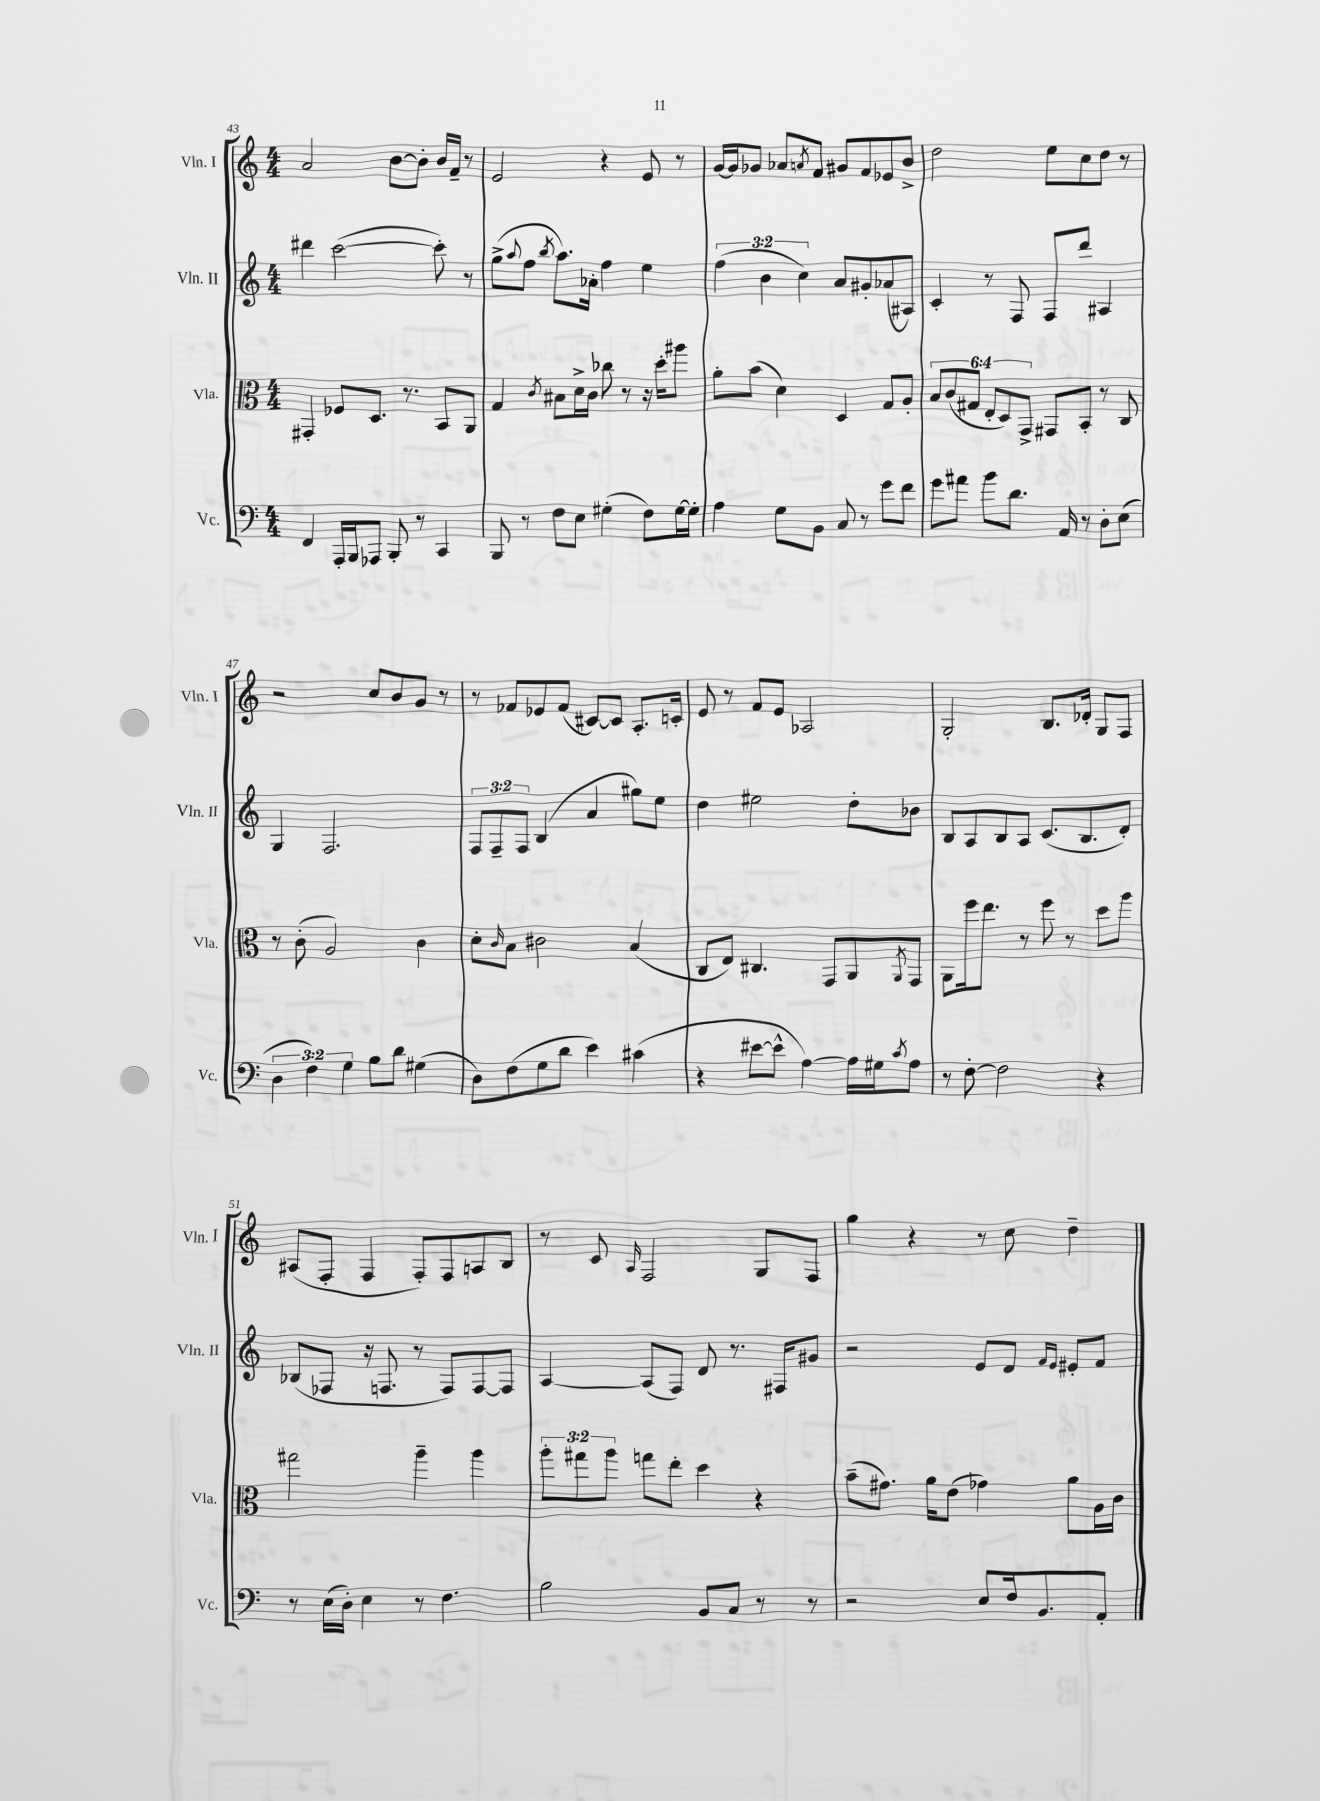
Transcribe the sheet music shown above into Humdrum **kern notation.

**kern	**kern	**kern	**kern
*part4	*part3	*part2	*part1
*staff4	*staff3	*staff2	*staff1
*I"Vc.	*I"Vla.	*I"Vln. II	*I"Vln. I
*I'Vc.	*I'Vla.	*I'Vln. II	*I'Vln. I
*clefF4	*clefC3	*clefG2	*clefG2
*k[]	*k[]	*k[]	*k[]
*M4/4	*M4/4	*M4/4	*M4/4
=43	=43	=43	=43
4FF/	4GG#X'/	4ddd#X\	2a/
16AAA'/LL	8F-X/L	([2ccc\	.
16BBB/J	.	.	.
8AAA-X/J	8.D/J	.	.
8BBB'/	.	.	[8b\L
.	8.r	.	.
8r	.	.	8b'\J]
4CC/	8BB/L	8ccc'\])	16b/LL
.	.	.	16f~/JJ
.	8AA/J	8r	8r
=44	=44	=44	=44
8BBB/	4G/	(8gg^\L	2e/
.	.	8qqaa/	.
8r	.	8ff\J	.
.	8qc/	8qbb/	.
8F\L	8B#X\L	8.aa\L)	.
8E\J	16d^\L	.	.
.	16c\JJ	16a-X'\Jk	.
(4G#X'\	8cc-X\	4ff\	4r
.	8r	.	.
8F\L)	16r	4ee\	8e/
.	16dd'\KL	.	.
[16G#\L	8aa#X\J	.	8r
16G#'\JJ]	.	.	.
=45	=45	=45	=45
4A\	8a'\L	(6ff\	[16g/LL
.	.	.	16g/J]
.	(8b\J	.	8g-X/J
.	.	6b\	.
8G\L	4d\)	.	8a-X/L
.	.	6cc\)	.
.	.	.	8qan/
8BB\J	.	.	8f/J
8C/	4D/	8a/L	8g#X/L
8r	.	8g#X'/	8f/
8g\L	8G/L	(8a-X/	8e-X/
8f\J	8A'/J	8A#X/J)	8b^/J
=46	=46	=46	=46
8g\L	12B/L	4c'/	2dd\
.	(12c/	.	.
8a#X\J	.	.	.
.	12G#X/J	.	.
8b\L	12E'/L	8r	.
.	12D/)	.	.
8.d\J	.	8F/	.
.	12GG^/J	.	.
.	8GG#X/L	8F/L	8ee\L
16AA/	.	.	.
8r	8BB'/J	8ddd/J	8cc\
8D'\L	8r	4A#X/	8dd\J
(8E\J	8C/	.	8r
!!LO:LB:g=z
=47	=47	=47	=47
6D\	8r	4G/	2r
.	(8c'\	.	.
6F\)	.	.	.
.	2A/)	2.F/	.
6G\	.	.	.
8B\L	.	.	8cc/L
8d\J	.	.	8b/
(4G#X\	4c\	.	8g/J
.	.	.	8r
=48	=48	=48	=48
8D\L)	8d'\L	12F/L	8r
.	.	12F~/	.
.	16qqc/	.	.
(8F\	8B\J	.	8f-X/L
.	.	12F/J	.
8G\	2c#X\	(4B/	8e-X/
8d\J	.	.	(8f-/J
4e\)	.	4a/	[8c#X/L)
.	.	.	8c#/J]
(4c#X\	(4B/	8gg#X\L)	8.A'/L
.	.	8ee\J	.
.	.	.	16cn'/Jk
=49	=49	=49	=49
4r	8C/L	4dd\	8e/
.	8E/J)	.	8r
[8e#X\L	4.C#X/	2ee#X\	8f/L
8e#^^\J]	.	.	8e/J
[4A\)	.	.	2A-X/
.	8GG/L	.	.
16A\LL]	8AA/	8dd'\L	.
16G#X\J	.	.	.
8qc/	8qAA/	.	.
8A\J	8GG/J	8b-X\J	.
=50	=50	=50	=50
8r	8AA\L	8B/L	2G'/
[8F'\	16ff\k	8A/	.
.	8.ee\J	.	.
2F\]	.	8B/	.
.	8r	8A/J	.
.	8ff\	(8.c/L	8.B/L
.	8r	.	.
.	.	8.B/	16d-X'/Jk
4r	8dd\L	.	8G/L
.	8aa\J	8d'/J)	8F/J
!!LO:LB:g=z
=51	=51	=51	=51
8r	2gg#X\	(8B-X/L	(8A#X/L
(16E\LL	.	8F-X/J	8F'/J
16D'\JJ)	.	.	.
4E\	.	16r	4F/
.	.	8.Fn/	.
8r	4aa~\	8r	8F'/L)
4.F\	.	8F/L)	8F/
.	4aa\	[8F/	8An/
.	.	8F/J]	8B/J
=52	=52	=52	=52
2B\	12aa'\L	[4A/	8r
.	12gg#X\	.	.
.	.	.	8c/
.	12aa\J	.	.
.	.	.	16qqA/
.	8ggn\L	(8A/L]	2F/
.	8ee'\J	8F/J)	.
8BB/L	4dd\	8d/	.
8C/J	.	8.r	.
8r	4r	.	8G/L
.	.	16F#X/KL	.
8r	.	8g#X/J	8F/J
=53	=53	=53	=53
2r	(8b~\L	2r	4gg\
.	8.g#X\J)	.	.
.	.	.	4r
.	16a\KL	.	.
.	(8e\J	.	.
8E/L	4g-X\)	8e/L	8r
16F/k	.	8d/J	8cc\
8.BB/	.	.	.
.	.	16qqf/LL	.
.	.	16qqe/JJ	.
.	8a\L	8e#X'/L	4dd~\
8AA'/J	16A\L	8f/J	.
.	16c\JJ	.	.
==	==	==	==
*-	*-	*-	*-
